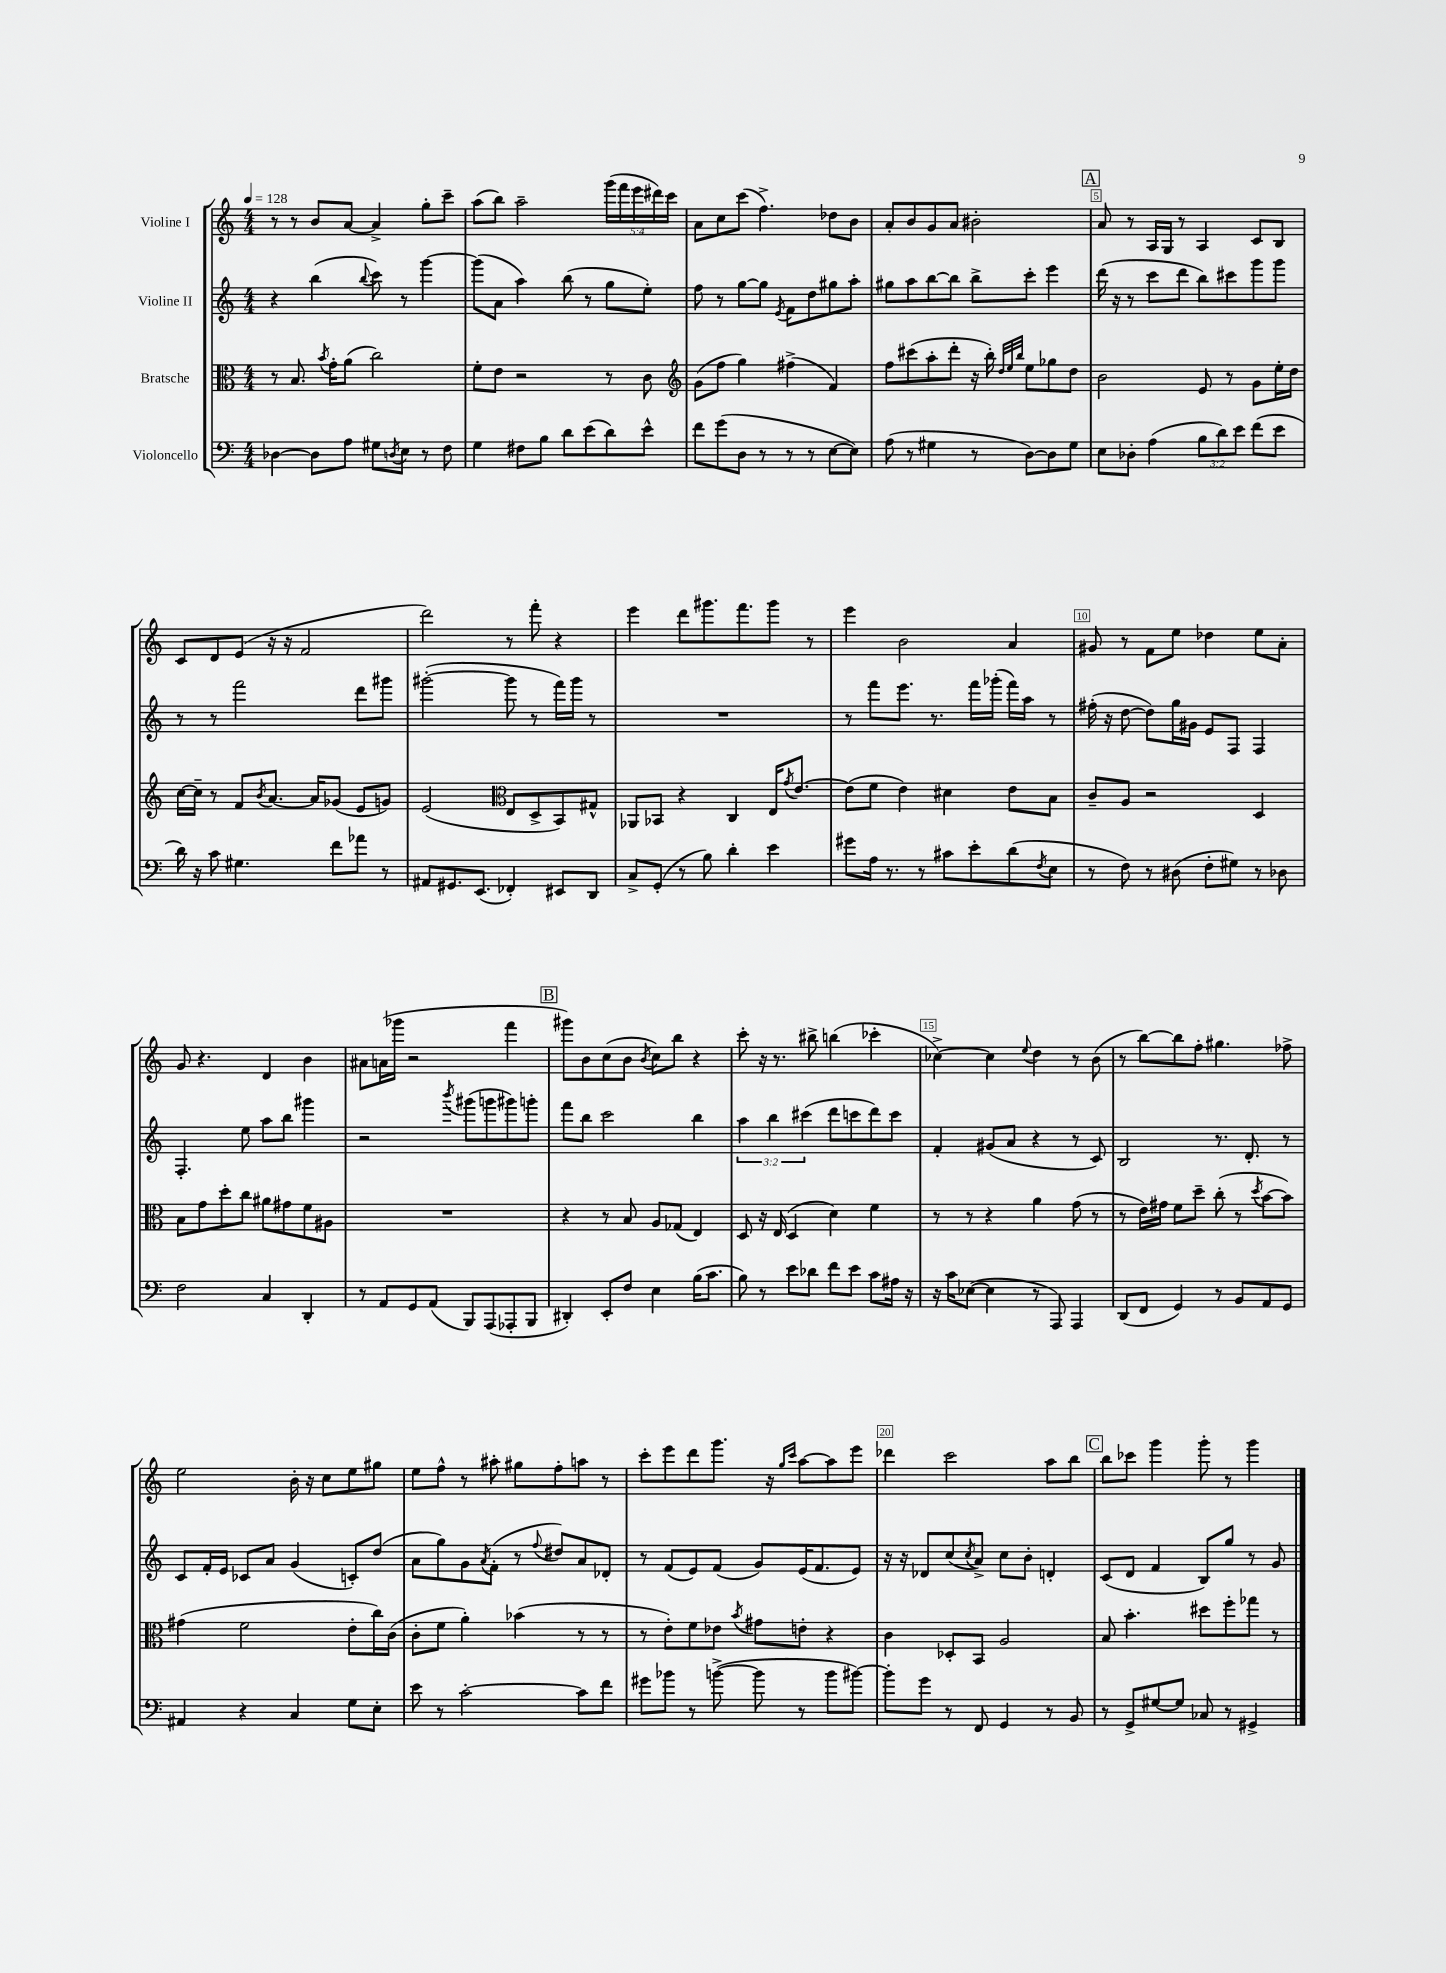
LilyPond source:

<<
\new StaffGroup <<
\new Staff = "s0" \with { instrumentName = "Violine I" } {
    \clef treble \key c \major \numericTimeSignature \time 4/4 \override Staff.TupletNumber.text = #tuplet-number::calc-fraction-text \tempo 4 = 128
    r8 r8 b'8 a'8~ a'4-> g''8-. c'''8-- |
    a''8( b''8) a''2-- \tuplet 5/4 { g'''16( f'''16 e'''16 dis'''16) c'''16 } |
    a'8 c''8 c'''8( f''4.->) des''8 b'8 |
    a'8-. b'8 g'8 a'8 bis'2-. |
    \mark \markup { \box "A" } a'8 r8 a16 g16 r8 a4 c'8 b8 |
    c'8 d'8 e'8( r16 r16 f'2 |
    d'''2) r8 f'''8-. r4 |
    e'''4 d'''8 gis'''8. f'''8. gis'''8 r8 |
    e'''4 b'2 a'4 |
    gis'8 r8 f'8 e''8 des''4 e''8 a'8-. |
    g'8 r4. d'4 b'4 |
    ais'8 a'16( ges'''16 r2 f'''4 |
    \mark \markup { \box "B" } gis'''8) b'8 c''8( b'8 \acciaccatura { b'8 } c''8) b''8 r4 |
    c'''8-. r16 r8. bis''8-> b''4( ces'''4-. |
    ces''4~->) ces''4 \appoggiatura { e''8 } d''4 r8 b'8( |
    r8 b''8~) b''8 f''8-. gis''4. fes''8-> |
    e''2 b'16-. r16 c''8 e''8 gis''8 |
    e''8 f''8-^ r8 ais''8-. gis''8 f''8-. a''8 r8 |
    c'''8-. e'''8 d'''8 g'''8. r16 \grace { g''16 c'''16 } a''8~ a''8 e'''8 |
    des'''4 c'''2 a''8 b''8 |
    \mark \markup { \box "C" } b''8 ces'''8 g'''4 g'''8-. r8 g'''4 \bar "|." |
}
\new Staff = "s1" \with { instrumentName = "Violine II" } {
    \clef treble \key c \major \numericTimeSignature \time 4/4 \override Staff.TupletNumber.text = #tuplet-number::calc-fraction-text
    r4 b''4( \appoggiatura { b''8 } c'''8) r8 g'''4~ |
    g'''8( a'8 a''4) b''8( r8 g''8 e''8-.) |
    f''8 r8 g''8~ g''8 \acciaccatura { e'8 } f'8 d''8 gis''8 a''8-. |
    gis''8 a''8 b''8~ b''8 b''8-> c'''8-. e'''4 |
    \mark \markup { \box "A" } d'''16( r16 r8 c'''8 d'''8 b''8) cis'''8 g'''8 g'''8 |
    r8 r8 f'''2 d'''8 gis'''8 |
    gis'''2~-.( gis'''8 r8 f'''16) gis'''16 r8 |
    R1 |
    r8 f'''8 e'''8. r8. f'''16 ges'''16-.( f'''16) a''16 r8 |
    fis''16-.( r16 d''8~ d''8) g''16 gis'16 e'8 f8 f4 |
    f4.-. e''8 a''8 b''8 gis'''4 |
    r2 \acciaccatura { b'''8 } gis'''8( g'''8 gis'''8) g'''8-. |
    \mark \markup { \box "B" } f'''8 b''8 c'''2 b''4 |
    \tuplet 3/2 { a''4 b''4 cis'''4( } d'''8 c'''8 d'''8) c'''8 |
    f'4-. gis'8( a'8 r4 r8 c'8) |
    b2 r8. d'8.-. r8 |
    c'8 f'16-. e'16 ces'8 a'8 g'4( c'8-.) d''8( |
    a'8 g''8) g'8 \acciaccatura { a'8 } f'8-.( r8 \appoggiatura { f''8 } dis''8) a'8 des'8-. |
    r8 f'8( e'8) f'8( g'8) e'16( f'8. e'8) |
    r16 r16 des'8 c''8( \acciaccatura { c''8 } a'8->) c''8 b'8-. d'4-. |
    \mark \markup { \box "C" } c'8( d'8 f'4 b8) g''8 r8 g'8 \bar "|." |
}
\new Staff = "s2" \with { instrumentName = "Bratsche" } {
    \clef alto \key c \major \numericTimeSignature \time 4/4
    r8 b8. \acciaccatura { b'8 } g'16-. a'8( c''2) |
    f'8-. e'8 r2 r8 c'8 |
    \clef treble g'8( f''8 g''4) fis''4->( f'4) |
    f''8 cis'''8( a''8-. d'''8-. r16 b''16-.) \grace { d''32 e''32 b''32 } e''8 ges''8 d''8 |
    \mark \markup { \box "A" } b'2 e'8 r8 g'8 e''16-. d''16 |
    c''16~ c''16-- r8 f'8 \acciaccatura { b'8 } a'8.~ a'16 ges'8( e'8 g'8) |
    e'2( \clef alto e8 d8-> b,8) gis8-^ |
    aes,8 bes,8 r4 c4 e16 \acciaccatura { g'8 } e'8.~ |
    e'8( f'8 e'4) dis'4 e'8 b8 |
    c'8-- a8 r2 d4 |
    b8 g'8 d''8-. c''8 ais'8 gis'8 f'8 ais8 |
    R1 |
    \mark \markup { \box "B" } r4 r8 b8 a8 ges8( e4) |
    d8 r16 e16( d4 d'4) f'4 |
    r8 r8 r4 a'4 g'8( r8 |
    r8 e'16) gis'16 f'8 d''8-- c''8-.( r8 \acciaccatura { d''8 } b'8~ b'8) |
    gis'4( f'2 e'8-. c''16) c'16( |
    c'8-. f'8 a'4-.) bes'4( r8 r8 |
    r8 e'8-.) f'8 ees'8 \acciaccatura { b'8 } gis'8 e'8-. r4 |
    c'4 des8-. b,8 a2 |
    \mark \markup { \box "C" } b8 b'4.-. dis''8 f''8-. ges''8 r8 \bar "|." |
}
\new Staff = "s3" \with { instrumentName = "Violoncello" } {
    \clef bass \key c \major \numericTimeSignature \time 4/4 \override Staff.TupletNumber.text = #tuplet-number::calc-fraction-text
    des4~ des8 a8 gis8 \acciaccatura { d8 } e8 r8 f8 |
    g4 fis8 b8 d'8 e'8( d'8) e'8-^ |
    f'8 g'8( d8 r8 r8 r8 e8~ e8) |
    a8( r8 gis4 r8 d8~) d8 gis8 |
    \mark \markup { \box "A" } e8 des8-. a4( \tuplet 3/2 { b8 d'8) e'8 } f'8( e'8 |
    d'16) r16 c'8 gis4. f'8 aes'8 r8 |
    ais,8 gis,8. e,8.( fes,4-.) eis,8 d,8 |
    c8-> g,8-.( r8 b8) d'4-. e'4 |
    gis'8 a16 r8. r8 cis'8 e'8-. d'8( \acciaccatura { f8 } e8 |
    r8 f8) r8 dis8( f8-. gis8) r8 des8 |
    f2 c4 d,4-. |
    r8 a,8 g,8 a,8( b,,8) a,,8( aes,,8-. b,,8 |
    \mark \markup { \box "B" } dis,4-.) e,8-. f8 e4 b16( c'8. |
    b8) r8 e'8 des'8 f'8 e'8 c'8 ais16 r16 |
    r16 c'16 ees8~( ees4 r8 a,,8) a,,4 |
    d,8( f,8 g,4) r8 b,8 a,8 g,8 |
    ais,4 r4 c4 g8 e8-. |
    e'8 r8 c'2~-. c'8 f'8 |
    gis'8 bes'8 r8 b'8~->( b'8 r8 b'8 bis'8~) |
    bis'8-. g'8 r8 f,8 g,4 r8 b,8 |
    \mark \markup { \box "C" } r8 g,8-> gis8~ gis8 ces8 r8 gis,4-> \bar "|." |
}
>>
>>
\layout { \context { \Score \override BarNumber.break-visibility = ##(#f #t #t) barNumberVisibility = #(every-nth-bar-number-visible 5) \override BarNumber.stencil = #(make-stencil-boxer 0.1 0.3 ly:text-interface::print) } }
